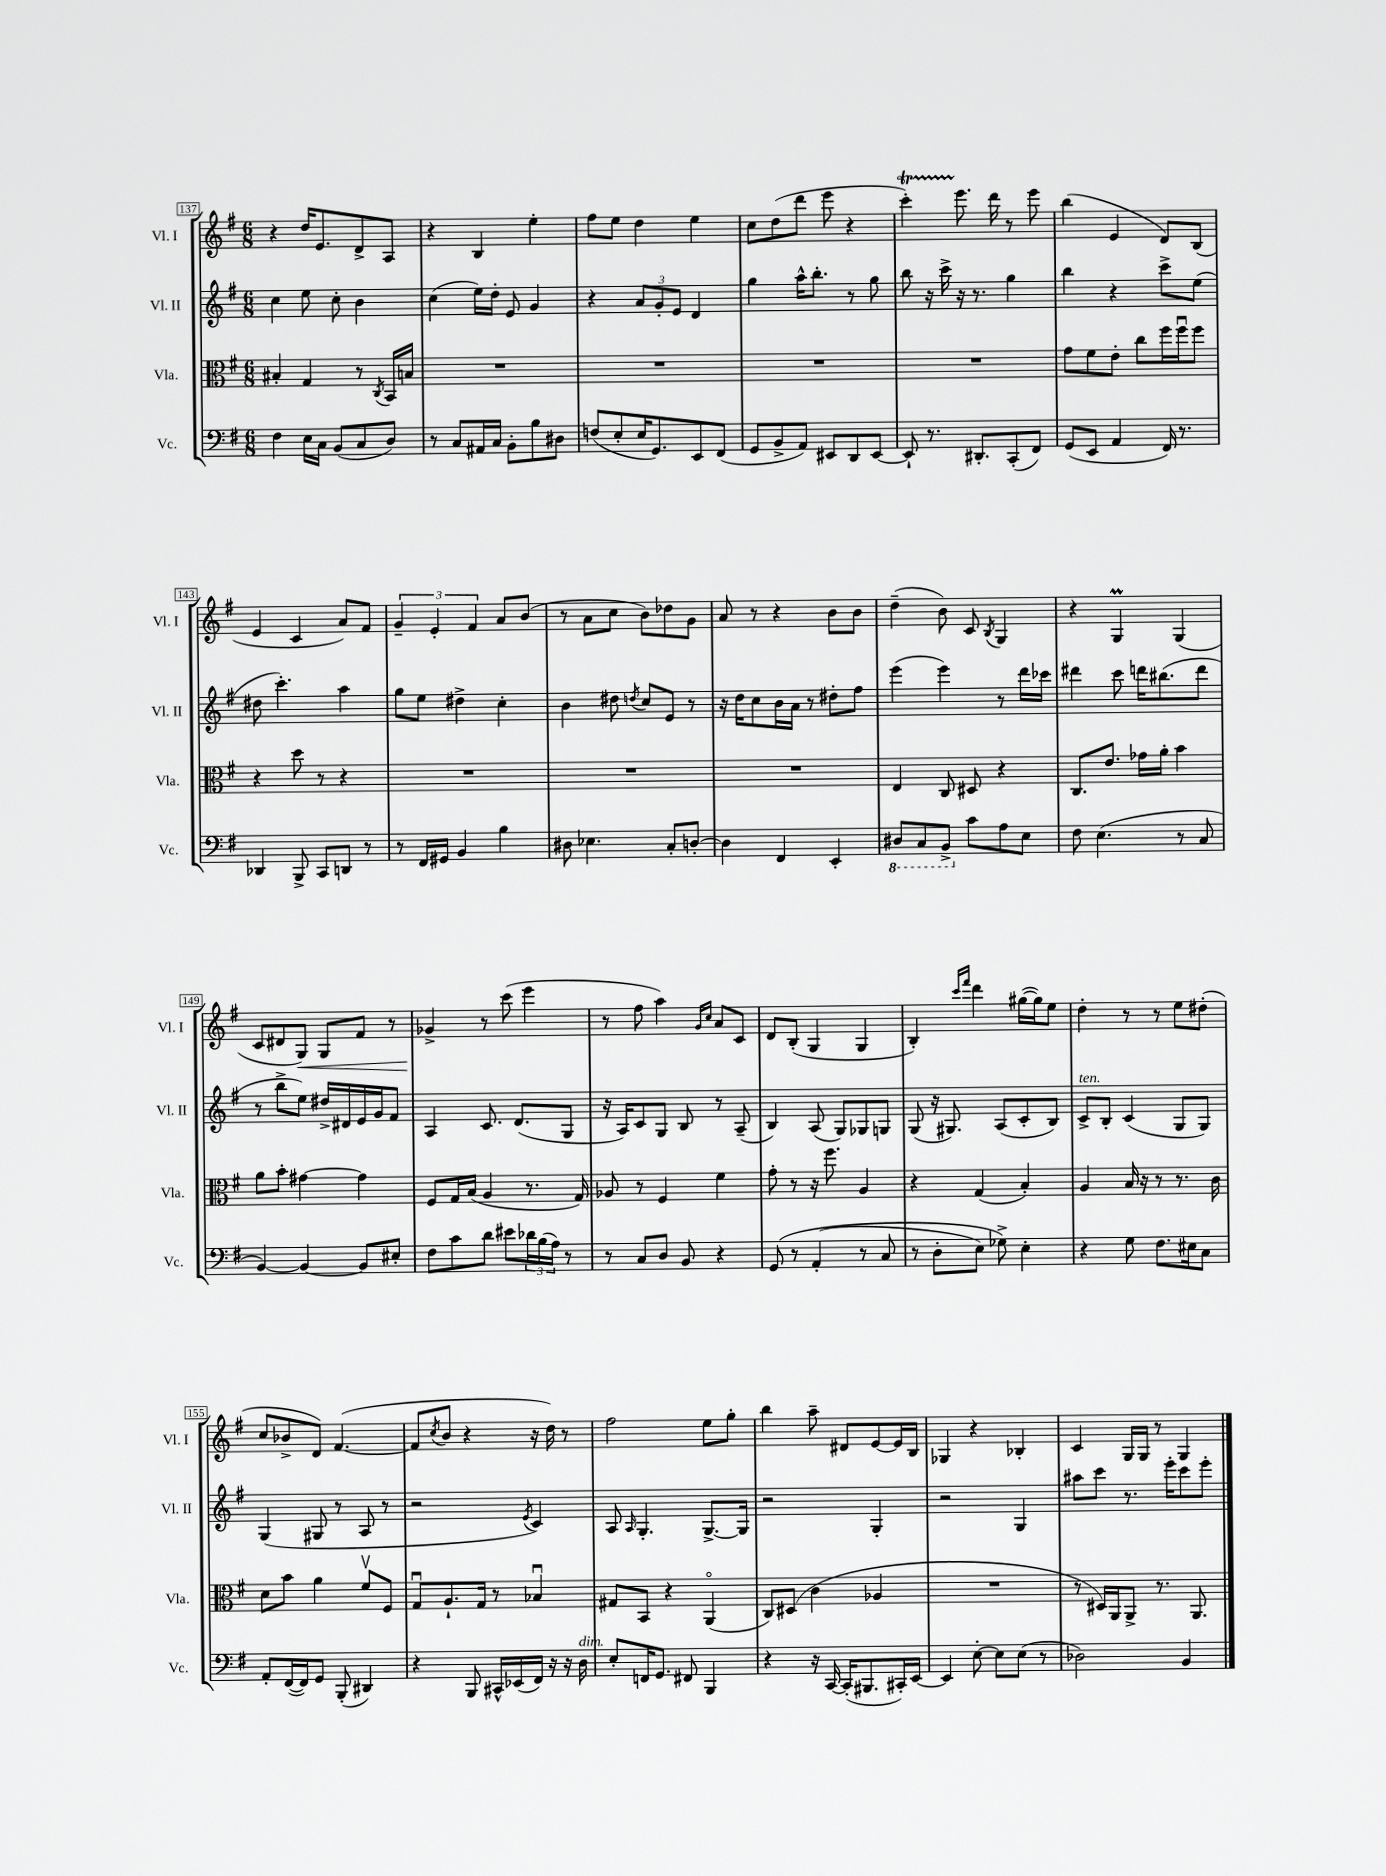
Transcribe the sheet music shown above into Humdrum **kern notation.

**kern	**kern	**kern	**kern
*staff4	*staff3	*staff2	*staff1
*clefF4	*clefC3	*clefG2	*clefG2
*k[f#]	*k[f#]	*k[f#]	*k[f#]
*M6/8	*M6/8	*M6/8	*M6/8
4F#	4B#'	4cc	4r
16E	4G	8ee	16dd
16C	.	.	8.e
(8BB	.	8cc'	.
8C	8r	4b	8d^
.	8qC	.	.
8D)	16BB	.	8A
.	16B	.	.
=	=	=	=
8r	2.r	(4cc	4r
8C	.	.	.
16AA#	.	16ee)	4B
16C	.	16dd'	.
8BB'	.	8e	.
8B	.	4g	4ee'
8D#	.	.	.
=	=	=	=
(8F	2.r	4r	8ff#
8E'	.	.	8ee
16E	.	12a	4dd
8.GG)	.	.	.
.	.	12g'	.
.	.	12e	.
8EE	.	4d	4ee
(8FF#	.	.	.
=	=	=	=
8GG	2.r	4gg	8cc
8BB^	.	.	(8dd
8AA)	.	16aa^^	8ddd
.	.	8.bb'	.
8EE#	.	.	8eee
8DD	.	8r	4r
[8EE#	.	8gg	.
=	=	=	=
8EE#`]	2.r	8bb	4ccc')
8.r	.	16r	.
.	.	16ccc^	.
.	.	16r	8.eee
8.DD#'	.	8.r	.
.	.	.	16ddd
(8CC'	.	4gg	8r
8FF#)	.	.	8eee
=	=	=	=
(8GG	8g	4bb	(4bb
8EE	8f#	.	.
4AA	8e'	4r	4e
.	8cc	.	.
16FF#)	16ff#	8ccc^	8d)
8.r	16ff#u	.	.
.	8ff#	(8ee	(8B
=	=	=	=
4DD-	4r	8dd#	4e
.	.	4.ccc')	.
8BBB^	8dd	.	4c
8CC	8r	.	.
8DD	4r	4aa	8a)
8r	.	.	8f#
=	=	=	=
8r	2.r	8gg	6g~
16FF#	.	8ee	.
.	.	.	6e'
16GG#	.	.	.
4BB	.	4dd#^	.
.	.	.	6f#
4B	.	4cc'	8a
.	.	.	(8b
=	=	=	=
8D#	2.r	4b	8r
4.E-	.	.	8a
.	.	8dd#	8cc
.	.	8qdd	.
.	.	8cc	8b)
8C'	.	8e	8dd-
[8D'	.	8r	8g
=	=	=	=
4D]	2.r	16r	8a
.	.	16dd	.
.	.	8cc	8r
4FF#	.	16b	4r
.	.	16a	.
.	.	8r	.
4EE'	.	8dd#'	8b
.	.	8ff#	8b
=	=	=	=
8DD#	4E	(4eee	(4dd~
8CC	.	.	.
8BBB^	8C	4eee)	8b)
8c	8D#	.	8c
.	.	.	8qB
8A	4r	8r	4G
8E	.	16ddd	.
.	.	16ccc-	.
=	=	=	=
8F#	8.C	4ddd#	4r
(4.E	.	.	.
.	8.e	.	.
.	.	8ccc	4G
.	16g-	16ddd	.
.	16a'	(8.bb#	.
8r	4b	.	(4G
8C	.	8ddd	.
=	=	=	=
[4BB)	8a	8r	8c
.	8b'	8bb^	8d#
4BB_	[4g#	8ee)	8G)
.	.	16dd#^	8G
.	.	16d#	.
8BB]	4g#]	16e	8f#
.	.	16g	.
8E#'	.	8f#	8r
=	=	=	=
8F#	8F#	4A	4g-^
8c	16G	.	.
.	(16B	.	.
8d	4A	8.c	8r
8e#	.	.	(8ccc
.	.	(8.d	.
24d-	8.r	.	4eee
(24B	.	.	.
24A)	.	.	.
8r	.	8G	.
.	16G)	.	.
=	=	=	=
8r	8A-	16r	8r
.	.	16A)	.
8C	8r	8c	8ff#
8D	4F#	8G	4aa)
8BB	.	8B	.
.	.	.	16qqg
.	.	.	16qqcc
4r	4f#	8r	8a
.	.	(8A~	8c
=	=	=	=
&(8GG	8g'	4B)	8d
8r	8r	.	(8B'
(4AA'	16r	(8A	4G
.	8.ff#	.	.
.	.	8G)	.
8r	4A	8G-	4G
8C	.	8G	.
=	=	=	=
8r	4r	(8G	4B')
8D'	.	16r	.
.	.	8.G#)	.
.	.	.	16qqccc
.	.	.	16qqfff#
8E)	(4G	.	4ddd
8G-^&)	.	(8A	.
4E'	4B')	8c'	([16gg#
.	.	.	16gg#])
.	.	8B)	8ee
=	=	=	=
4r	4A	8c^	4dd'
.	.	8B'	.
8G	16B	(4c	8r
.	16r	.	.
8.F#	8r	.	8r
.	8.r	8G	8ee
16E#	.	.	.
8C	.	8G)	(8dd#'
.	16c	.	.
=	=	=	=
8AA'	8d	(4G	8cc
([16FF#	8b	.	8b-^
16FF#])	.	.	.
8GG	4a	8G#	8d)
(8BBB'	.	8r	([4.f#
4DD#)	8f#v	8A	.
.	8F#	8r	.
=	=	=	=
4r	8Gu	2r	8f#]
.	.	.	8qcc
.	8.A`	.	8b
8BBB	.	.	4r
.	16G	.	.
16CC#^^	8r	.	.
(16EE-	.	.	.
.	.	8qe	.
16FF#)	4B-u	4c)	16r
16r	.	.	16dd)
16r	.	.	8r
16D	.	.	.
=	=	=	=
8E'	8G#	8A	2ff#
.	.	16qqA	.
16FF	8BB	4.G'	.
8.GG	.	.	.
.	4r	.	.
8FF#	.	.	.
4BBB	(4AAo	[8.G^	8ee
.	.	.	8gg'
.	.	16G]	.
=	=	=	=
4r	8C)	2r	4bb
.	(8D#	.	.
16r	4c	.	8aa~
[16CC	.	.	.
(16CC']	.	.	8d#
8.BBB#	.	.	.
.	4A-	4G'	[8e
16CC#')	.	.	16e]
[16EE	.	.	16B
=	=	=	=
4EE]	2.r	2r	4G-
[8E'	.	.	4r
8E]	.	.	.
(8E	.	4G	4B-'
8r	.	.	.
=	=	=	=
2D-)	8r	8aa#	4c
.	16D#)	8ccc	.
.	16AA	.	.
.	8AA^	8.r	16G
.	.	.	16G
.	8.r	.	8r
.	.	16eee'	.
4BB	.	8ccc	4G
.	8.AA	.	.
.	.	8eee'	.
==	==	==	==
*-	*-	*-	*-
